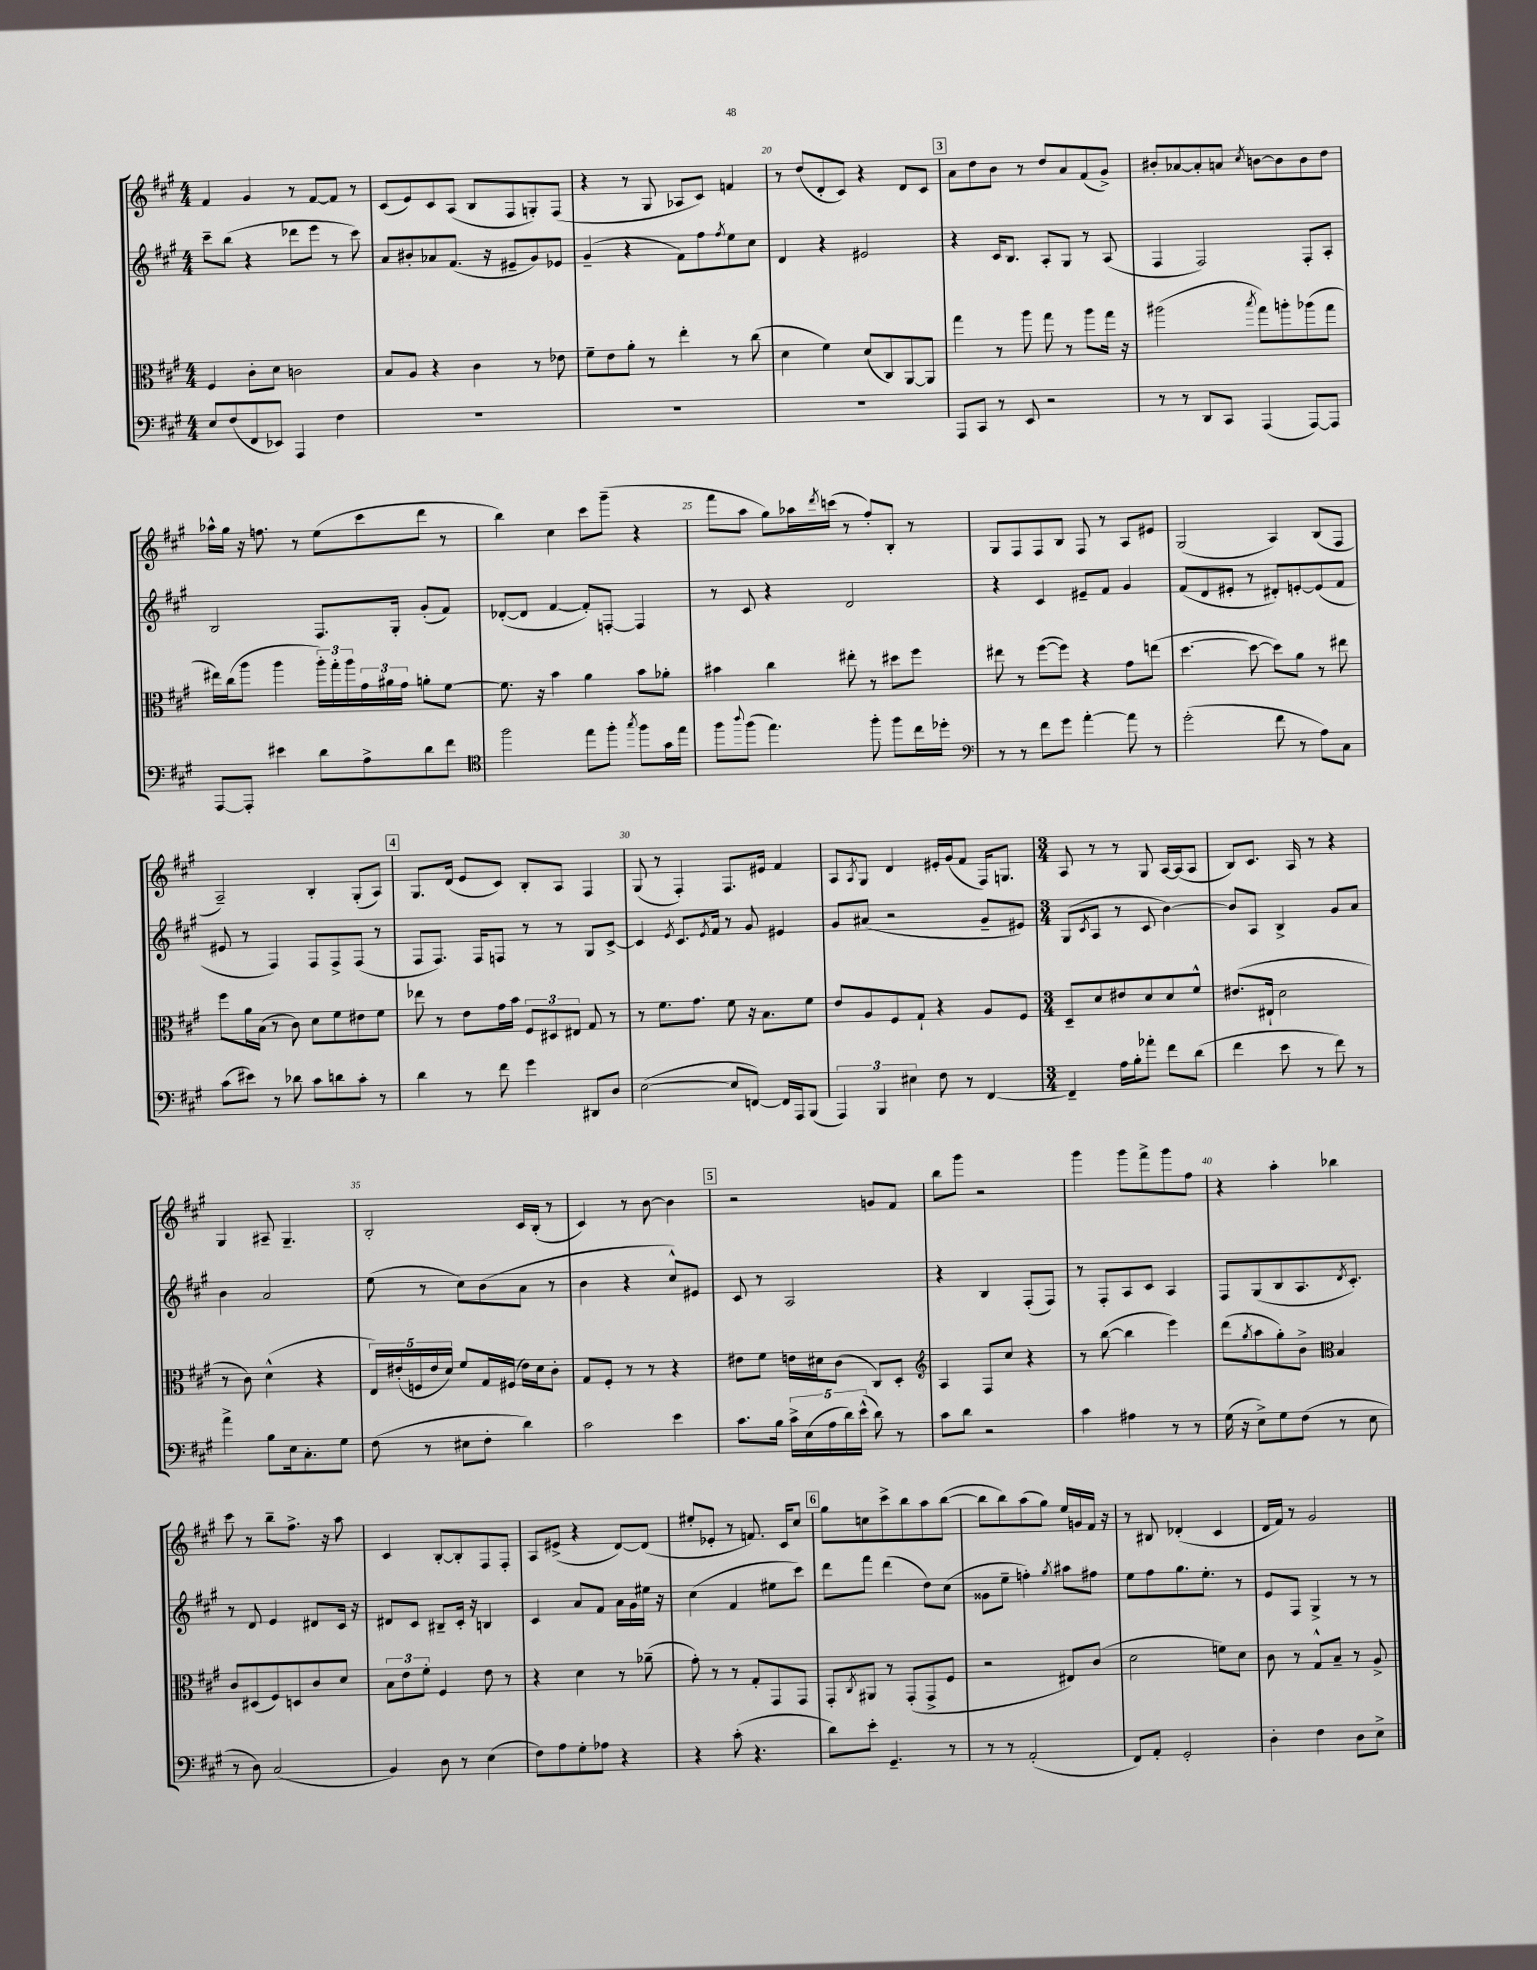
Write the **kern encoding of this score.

**kern	**kern	**kern	**kern
*part4	*part3	*part2	*part1
*staff4	*staff3	*staff2	*staff1
*clefF4	*clefC3	*clefG2	*clefG2
*k[f#c#g#]	*k[f#c#g#]	*k[f#c#g#]	*k[f#c#g#]
*M4/4	*M4/4	*M4/4	*M4/4
=17	=17	=17	=17
8E/L	4F#/	8ccc#~\L	4f#/
(8F#/	.	(8bb\J	.
8FF#/	8c#'\L	4r	4g#/
8EE-X/J)	8d\J	.	.
4AAA/	2cn\	8ddd-X\L	8r
.	.	8eee\J	[8f#/L
4F#\	.	8r	8f#/J]
.	.	8ccc#\)	8r
=18	=18	=18	=18
1r	8B/L	8a/L	(8c#/L
.	8A/J	8b#X'/	8e/)
.	4r	8a-X/	8c#/
.	.	(8.f#/J	(8A/J
.	4c#\	.	8B/L
.	.	16r	.
.	.	8e#X~/L	8F#/
.	8r	8g#/)	8Gn'/)
.	8e-X\	8e-X/J	(8F#/J
=19	=19	=19	=19
1r	8f#~\L	(4g#~/	4r
.	8e\	.	.
.	8a'\J	4r	8r
.	8r	.	8G#/
.	4ee'\	8f#\L)	8A-X/L
.	.	8ff#\	8c#/J)
.	.	8qff#/	.
.	8r	8ee\	4fn/
.	(8cc#\	8cc#\J	.
=20	=20	=20	=20
1r	4d\	4d/	8r
.	.	.	(8dd/L
.	4f#\)	4r	8d'/
.	.	.	8c#/J)
.	(8d/L	2e#X/	4r
.	8C#/)	.	.
.	[8AA/	.	8d/L
.	8AA/J]	.	8c#/J
!!LO:REH:place=s1:t=3
=21	=21	=21	=21
8AAA/L	4gg#\	4r	8a\L
8CC#/J	.	.	8dd\
8r	8r	16c#/KL	8b\J
.	.	8.B/J	.
8EE/	8aa\	.	8r
2r	8gg#\	8A'/L	8dd/L
.	8r	8G#/J	8a/
.	8aa\L	8r	(8f#/
.	16gg#\Jk	(8A/	8g#^/J)
.	16r	.	.
=22	=22	=22	=22
8r	(2aa#X\	4F#/	8b#X'/L
8r	.	.	[8a-X/
8DD/L	.	2F#/)	8a-'/]
8CC#/J	.	.	8an/J
.	8qbb/	.	8qcc#/
(4AAA/	8gg#\L)	.	[8bn\L
.	8aan'\	.	8b\]
[8AAA/L)	(8aa-X\	8F#'/L	8b\
8AAA/J]	8gg#\J	8A'/J	8dd\J
!!LO:LB:g=z
=23	=23	=23	=23
[8AAA/L	16ee#X\LL)	2B/	16aa-X^^\LL
.	(16cc#\J	.	16gg#\JJ
8AAA'/J]	8aa\J	.	16r
.	.	.	8.ffn\
4e#X\	4aa\	.	.
.	.	.	8r
8d\L	24aa'\LL)	8.F#/L	(8ee\L
.	24gg#'\	.	.
.	24aa\	.	.
8A^\	24g#\	.	8ccc#\
.	24a#X\	.	.
.	.	16G#'/Jk	.
.	24g#\JJ	.	.
8d\	8an'\L	(8g#'/L	8ddd\J
8f#\J	[8f#\J	8f#/J)	8r
=24	=24	=24	=24
*clefC4	*	*	*
2ff#\	8.f#\]	([8d-X'/L	4bb\)
.	.	8d-/J]	.
.	16r	.	.
.	4b\	[4f#/	4cc#\
8ee\L	4a\	8f#'/L])	8ccc#\L
8ff#'\J	.	[8Fn'/J	(8ggg#~\J
8qgg#/	.	.	.
8ff#\L	8b\L	4F/]	4r
16g#\L	8a-X'\J	.	.
16ee\JJ	.	.	.
=25	=25	=25	=25
8ff#\L	4b#X\	8r	8fff#\L
8qqaa/	.	.	.
(8ff#\J	.	8c#/	8aa\J
4.ee\)	4cc#\	4r	8gg#\L)
.	.	.	16aa-X\L
.	.	.	8qddd/
.	.	.	(16cccn\JJ
.	8ee#X'\	2d/	8r
8ff#'\	8r	.	8ff#'/L)
8ff#\L	8dd#X\L	.	8B'/J
16cc#\L	8ff#\J	.	8r
16dd-X'\JJ	.	.	.
=26	=26	=26	=26
*clefF4	*	*	*
8r	8ee#X\	4r	8G#/L
8r	8r	.	8F#/
8f#\L	([8ff#\L	4c#/	8F#/
8g#\J	8ff#\J])	.	8B/J
[4a'\	4r	8e#X~/L	8F#/
.	.	8f#/J	8r
8a\]	8g#\L	4g#/	8A/L
8r	(8een\J	.	8e#X/J
=27	=27	=27	=27
(2g#'\	[4.dd\	(8f#/L	(2G#/
.	.	8d/	.
.	.	8e#X'/J	.
.	8dd\_	8r	.
8f#\	8dd\L])	8d#X'/L)	4A/)
8r	8a\J	[8en'/	.
8A\L)	8r	(8e/]	(8B/L
8C#\J	8ee#X\	8f#/J	8F#/J
!!LO:LB:g=z
=28	=28	=28	=28
(8c#\L	8ff#\L	8e#X/	2A~/)
8e#X\J)	16a\L	8r	.
.	(16B\JJ	.	.
8r	8r	4F#/)	.
8d-X\	8c#\)	.	.
8c#\L	8d\L	8F#/L	4B'/
8dn\	8f#\	8F#^/	.
8c#'\J	8e#X\	(8F#/J	(8G#'/L
8r	8f#\J	8r	8A/J)
!!LO:REH:place=s1:t=4
=29	=29	=29	=29
4d\	8ee-X\	8F#/L	8.G#/L
.	8r	8.F#/J)	.
.	.	.	(16d/Jk
8r	8e\L	.	8e/L
.	.	16F#/KL	.
8f#\	16g#\L	8Fn/J	8c#/J)
.	16b\JJ	.	.
4g#\	12F#/L	8r	8B'/L
.	12D#X/	.	.
.	.	8r	8A/J
.	12E#X/J	.	.
8DD#X/L	8G#/	8G#/L	4F#/
8D/J	8r	[8c#^/J	.
=30	=30	=30	=30
([2E\	8r	4c#/]	(8G#/
.	8.f#\L	.	8r
.	.	8qe/	.
.	.	8.c#/L	4F#'/)
.	8.g#\J	.	.
.	.	8qe/	.
.	.	16f#/Jk	.
8E/L]	8f#\	8r	8.F#/L
[8FFn/J)	16r	8g#/	.
.	8.B\L	.	16e#X/Jk
16FF/LL]	.	4e#X/	4f#/
16AAA/J	.	.	.
(8BBB/J	8f#\J	.	.
=31	=31	=31	=31
6AAA/)	8e/L	8g#/L	8A/L
.	.	.	8qA/
.	8A/	(8a#X/J	8G#/J
6BBB/	.	.	.
.	8F#/	2r	4d/
6E#X\	.	.	.
.	8G#`/J	.	.
8F#\	4r	.	16e#X'/LL
.	.	.	(16g#/J
8r	.	.	8f#/J
[4FF#/	8A/L	8g#~/L	16F#/KL)
.	.	.	8.Gn/J
.	8F#/J	8e#X/J)	.
=32	=32	=32	=32
*M3/4	*M3/4	*M3/4	*M3/4
4FF#~/]	8D~/L	(8G#/L	8A/
.	.	8qc#/	.
.	8d/	8A/J	8r
16A\LL	8e#X/	8r	8r
16B'\J	.	.	.
8a-X'\J	8d/	8c#/	8G#/
8f#\L	8d/	[4b\)	[16A/LL
.	.	.	(16A/J]
(8d\J	8f#^^/J	.	8A/J
=33	=33	=33	=33
4f#\	(8.e#X/L	8b/L]	8B/L)
.	.	8A/J	8.c#/J
.	16E#X`/Jk	.	.
8e\	2d\	4B^/	.
.	.	.	16A/
8r	.	.	8r
8f#\)	.	8g#/L	4r
8r	.	8a/J	.
!!LO:LB:g=z
=34	=34	=34	=34
4a^\	8r	4b\	4G#/
.	8c#\)	.	.
8B\L	(4d^^\	2a/	8A#X~/
16E\k	.	.	4.G#~/
8.C#'\	.	.	.
.	4r	.	.
8G#\J	.	.	.
=35	=35	=35	=35
(8F#\	20E/LL)	(8ee\	2B'/
.	(20e#X'/	.	.
.	20Fn/	.	.
8r	.	8r	.
.	20e#/	.	.
.	20d/JJ)	.	.
8E#X\L	8f#/L	8cc#\L)	.
8F#'\J	16G#/L	(8b\	.
.	(16F#X/JJ	.	.
4d\)	16e#\LL)	8a\J	16c#/LL
.	16d\J	.	(16B'/JJ
.	8c#'\J	8r	8r
=36	=36	=36	=36
2c#\	8G#/L	4b\	4c#/)
.	8F#'/J	.	.
.	8r	4r	8r
.	8r	.	[8b\
4e\	4r	8cc#^^/L)	4b\]
.	.	8e#X/J	.
!!LO:REH:place=s1:t=5
=37	=37	=37	=37
8.c#\L	8e#X\L	8c#/	2r
.	8f#\J	8r	.
16B\Jk	.	.	.
20c#^\LL	16en\LL	2A/	.
(20E\	.	.	.
.	16d#X\J	.	.
20A\	.	.	.
.	(8c#\J	.	.
20d\)	.	.	.
(20e^^\JJ	.	.	.
8d\)	8C#/L)	.	8gn/L
8r	8D'/J	.	8f#/J
=38	=38	=38	=38
*	*clefG2	*	*
8c#\L	4A/	4r	8bb\L
8d\J	.	.	8ggg#\J
2r	8F#/L	4B/	2r
.	8cc#/J	.	.
.	4r	(8F#'/L	.
.	.	8F#/J)	.
=39	=39	=39	=39
4c#\	8r	8r	4ggg#\
.	([8bb\	8F#'/L	.
4A#X\	4bb\]	8A/	8ggg#\L
.	.	8c#/J	8fff#^\
8r	4eee\)	4A/	8ggg#\
8r	.	.	8ff#\J
=40	=40	=40	=40
(16G#\	(8ddd\L	8F#/L	4r
16r	.	.	.
.	8qgg#/	.	.
8E^\L)	8aa\	(8G#/	.
8G#\	8gg#'\)	8B/	4aa'\
(8F#\J	8b^\J	8.A/	.
*	*clefC3	*	*
8r	4B/	.	4bb-X\
.	.	8qd/	.
.	.	8.c#'/J)	.
8E\	.	.	.
!!LO:LB:g=z
=41	=41	=41	=41
8r	8c#/L	8r	8ccc#\
8D\)	(8D#X/	8d/	8r
(2C#/	8F#/)	4e/	8bb~\L
.	8Dn/	.	8.ff#^\J
.	8c#/	8d#X/L	.
.	.	.	16r
.	8d/J	16c#/Jk	8aa\
.	.	16r	.
=42	=42	=42	=42
4BB/)	12B\L	8d#X/L	4c#/
.	12e\	.	.
.	.	8c#/J	.
.	12f#'\J	.	.
8D\	4F#/	8B#X~/L	[8B'/L
8r	.	16c#'/Jk	8B'/]
.	.	16r	.
(4E\	8e\	4Bn/	8F#/
.	8r	.	8F#'/J
=43	=43	=43	=43
8F#\L)	4r	4c#/	8A/L
8A\	.	.	(8e#X^/J
8G#'\	4d\	8a/L	4r
8A-X\J	.	8f#/J	.
4r	8r	16a\LL	[8d/L)
.	.	16g#\	.
.	(8a-X~\	16ee#X\JJ	(8d/J]
.	.	16r	.
=44	=44	=44	=44
4r	8g#'\)	(4cc#\	8ee#X'/L
.	8r	.	8e-X'/J
(8c#'\	8r	4f#/	8r
4.r	8G#'/L	.	8.fn/)
.	8GG#/	8ee#X\L	.
.	.	.	16c#/KL
.	8GG#/J	8ccc#\J)	8cc#/J
!!LO:REH:place=s1:t=6
=45	=45	=45	=45
8d\L)	8GG#'/L	8ddd\L	8gg#\L
.	8qC#/	.	.
8e'\J	8AA#X/J	8fff#\J	8ccn\
4.GG#~/	8r	(4ddd\	8ccc#^\
.	(8GG#'/L	.	8bb\
.	8GG#^/	8dd\L)	8aa\
8r	8F#/J	(8cc#\J	([8bb\J
=46	=46	=46	=46
8r	2r	8g##X\L	8bb\L]
8r	.	8ee~\J	8bb\)
(2AA'/	.	4ffn'\)	(8aa\
.	.	.	8gg#\J)
.	.	8qgg#/	.
.	8E#X/L)	8aa#X\L	16ee/LL
.	.	.	16gn/
.	(8c#/J	8ff#X\J	16f#/JJ
.	.	.	16r
=47	=47	=47	=47
8FF#/L)	2d\	8ee\L	8r
8AA'/J	.	8ff#\	8B#X/
2GG#'/	.	8.gg#\	(4d-X'/
.	.	8.ee'\J	.
.	8fn\L)	.	4c#/
.	8d\J	8r	.
=48	=48	=48	=48
4D'\	8c#\	8e/L	16d/LL
.	.	.	16f#/JJ)
.	8r	8F#/J	8r
4F#\	8G#^^/L	4G#^/	2g#/
.	8B~/J	.	.
8D\L	8r	8r	.
8E^\J	8A^/	8r	.
==	==	==	==
*-	*-	*-	*-
